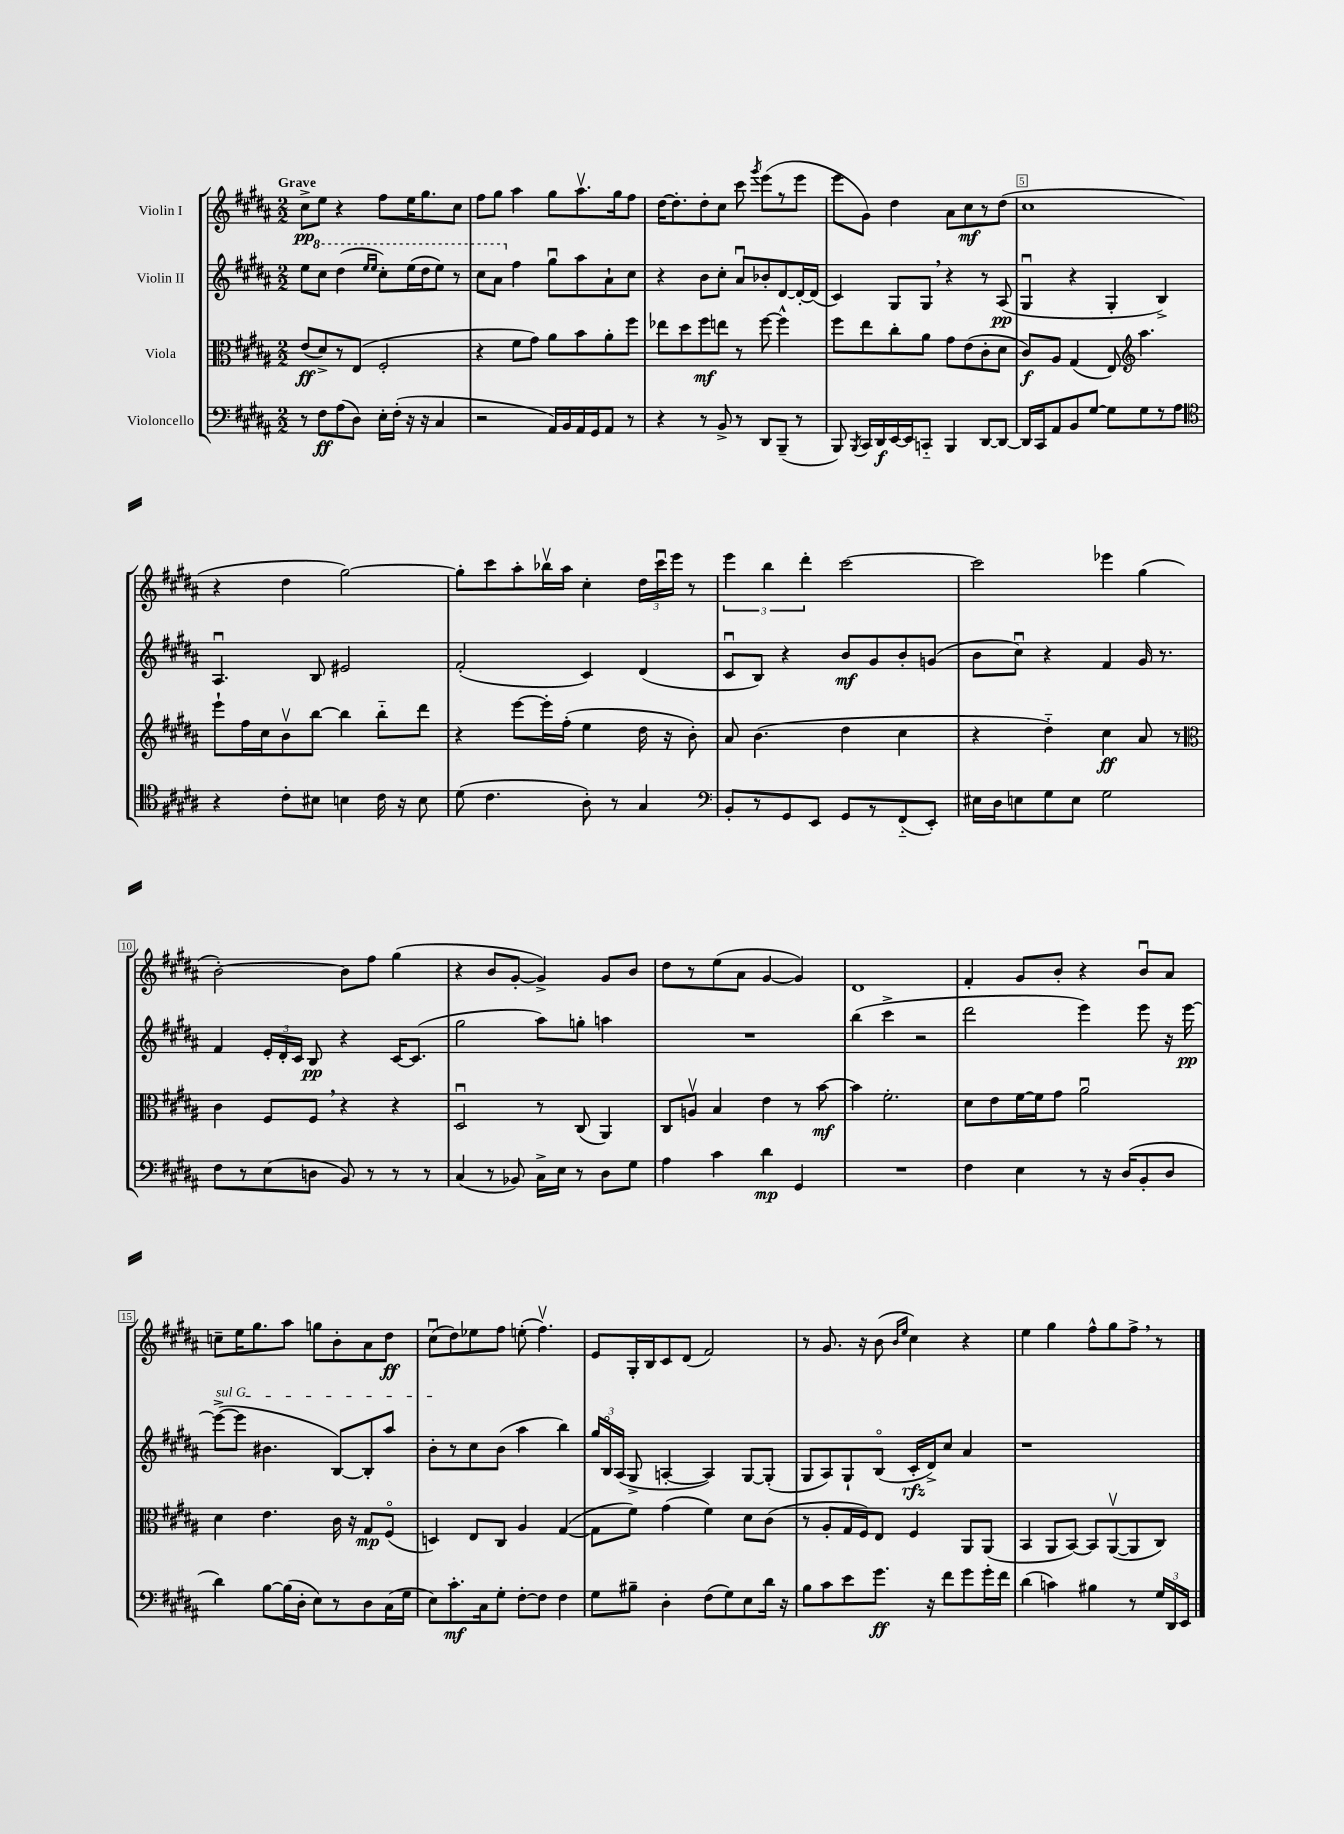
<<
\new StaffGroup <<
\new Staff = "s0" \with { instrumentName = "Violin I" } {
    \clef treble \key b \major \numericTimeSignature \time 2/2 \tempo "Grave"
    \autoBeamOff cis''8[->\pp e''8] r4 fis''8[ e''16 gis''8. cis''8] |
    fis''8[ gis''8] ais''4 gis''8[ ais''8.\upbow gis''16 fis''8] |
    dis''16[~ dis''8.-. dis''8-. cis''8] cis'''8 \acciaccatura { gis'''8 } e'''8[( r8 e'''8] |
    e'''8[ gis'8]) dis''4 ais'8[ cis''8\mf r8 dis''8]( |
    cis''1 |
    r4 dis''4 gis''2~) |
    gis''8[-. cis'''8 ais''8-. bes''16\upbow ais''16] cis''4-. \tuplet 3/2 { dis''16[ cis'''16\downbow e'''16] } r8 |
    \tuplet 3/2 { e'''4 b''4 dis'''4-. } cis'''2~ |
    cis'''2 ees'''4 gis''4( |
    b'2~-.) b'8[ fis''8] gis''4( |
    r4 b'8[ gis'8]~-. gis'4->) gis'8[ b'8] |
    dis''8[ r8 e''8( ais'8] gis'4~ gis'4) |
    dis'1 |
    fis'4-. gis'8[ b'8]-. r4 b'8[\downbow ais'8] |
    c''8[-- e''16 gis''8. ais''8] g''8[ b'8-. ais'8 dis''8]\ff |
    cis''8[\downbow( dis''8) ees''8 fis''8] e''8-.( fis''4.\upbow) |
    e'8[ gis16-. b16 cis'8 dis'8]( fis'2) |
    r8 gis'8. r16 b'8( \grace { b'16[ e''16] } cis''4) r4 |
    e''4 gis''4 fis''8[-^ gis''8 fis''8]-> \breathe r8 \bar "|." |
}
\new Staff = "s1" \with { instrumentName = "Violin II" } {
    \clef treble \key b \major \numericTimeSignature \time 2/2
    \autoBeamOff e''8[ \ottava #1 cis'''8] dis'''4( \grace { e'''16[ e'''16] } cis'''8[-.) e'''16( dis'''16 e'''8]) r8 |
    cis'''8[ ais''8] \ottava #0 fis''4 gis''8[\downbow ais''8 ais'8-! cis''8] |
    r4 b'8[ cis''8]-. ais'8[\downbow bes'8-. dis'8~ dis'16~-. dis'16]( |
    cis'4) gis8[ gis8] \breathe r4 r8 ais8\pp( |
    gis4\downbow r4 gis4-. b4->) |
    ais4.\downbow b8 eis'2 |
    fis'2-.( cis'4) dis'4( |
    cis'8[\downbow b8]) r4 b'8[\mf gis'8 b'8-. g'8]( |
    b'8[ cis''8]\downbow) r4 fis'4 gis'16 r8. |
    fis'4 \tuplet 3/2 { e'16[-. dis'16-. cis'16] } b8\pp r4 cis'16[~ cis'8.]( |
    gis''2 ais''8[) g''8]-. a''4 |
    R1 |
    b''4( cis'''4-> r2 |
    dis'''2 e'''4) e'''8 r16 e'''16~\pp |
    \once \override TextSpanner.bound-details.left.text = \markup { \italic "sul G" } e'''8[~->\startTextSpan( e'''8] bis'4. b8[~) b8-. ais''8] |
    b'8[-.\stopTextSpan r8 cis''8 b'8]( ais''4 b''4) |
    \tuplet 3/2 { gis''16[ b16\flageolet ais16]( } gis8-> a4~-. a4) gis8[~ gis8]-.( |
    gis8[ ais8) gis8-! b8]\flageolet( cis'16[-.\rfz dis'16->) cis''8] ais'4 |
    r1 \bar "|." |
}
\new Staff = "s2" \with { instrumentName = "Viola" } {
    \clef alto \key b \major \numericTimeSignature \time 2/2
    \autoBeamOff e'8[\ff( dis'8->) r8 e8]( fis2-. |
    r4 fis'8[ gis'8]) ais'8[ b'8 ais'8-. fis''8] |
    ees''8[ dis''8 fis''8\mf e''8] r8 fis''8~ fis''4-^ |
    fis''8[ e''8 cis''8-. ais'8] gis'8[ e'8( cis'8-. dis'8] |
    cis'8[\f) ais8] gis4( e8) \clef treble ais''4. |
    e'''8[-! fis''16 cis''16 b'8\upbow b''8]~ b''4 b''8[-_ dis'''8] |
    r4 e'''8[~ e'''16-. fis''16]-.( e''4 dis''16 r16 b'8-.) |
    ais'8 b'4.( dis''4 cis''4 |
    r4 dis''4-_) cis''4\ff ais'8 r8 |
    \clef alto cis'4 fis8[ fis8] \breathe r4 r4 |
    dis2\downbow r8 cis8( ais,4) |
    cis8[ a8]\upbow b4 e'4 r8 b'8~\mf |
    b'4 fis'2.-. |
    dis'8[ e'8 fis'16~ fis'16 gis'8] ais'2\downbow |
    dis'4 e'4. cis'16 r16 gis8[\mp fis8]\flageolet( |
    d4) e8[ cis8] ais4 gis4~( |
    gis8[ fis'8]) gis'4( fis'4) dis'8[ cis'8]( |
    r8 ais8[-. gis16 fis16) e8] fis4 ais,8[ ais,8]( |
    b,4 ais,8[ b,8]~) b,8[ ais,8~\upbow( ais,8 cis8]) \bar "|." |
}
\new Staff = "s3" \with { instrumentName = "Violoncello" } {
    \clef bass \key b \major \numericTimeSignature \time 2/2
    \autoBeamOff r8 fis8[\ff ais8( dis8]) e16[-. fis16]-.( r16 r16 cis4 |
    r2 ais,16[) b,16 ais,16 gis,16 ais,8] r8 |
    r4 r8 b,8-> r8 dis,8[ b,,8]--( r8 |
    b,,8) \acciaccatura { b,,8 } cis,16[ dis,16\f e,16~ e,16 c,8]-_ b,,4 dis,8[~ dis,8]~ |
    dis,16[ cis,16 ais,8 b,8 gis8]~ gis8[ gis8 r8 ais8] |
    \clef tenor r4 cis'8[-. bis8] b4 cis'16 r16 b8 |
    dis'8( cis'4. ais8-.) r8 gis4 |
    \clef bass b,8[-. r8 gis,8 e,8] gis,8[ r8 fis,8-_( e,8]-.) |
    eis16[ dis16 e8 gis8 e8] gis2 |
    fis8[ r8 e8( d8] b,8) r8 r8 r8 |
    cis4( r8 bes,8) cis16[-> e16] r8 dis8[ gis8] |
    ais4 cis'4 dis'4\mp gis,4 |
    R1 |
    fis4 e4 r8 r16 dis16[( b,8-. dis8] |
    dis'4) b8[~ b16( dis16]-. e8[) r8 dis8 cis16( gis16] |
    e8[) cis'8.-.\mf cis16 gis8]-. fis8[~-. fis8] fis4 |
    gis8[ bis8]-- dis4-. fis8[( gis8) e8 dis'16] r16 |
    b8[ cis'8 e'8 gis'8.]\ff r16 fis'8[ gis'8 gis'16-. fis'16] |
    dis'4( c'4) bis4 r8 \tuplet 3/2 { gis16[ dis,16 e,16] } \bar "|." |
}
>>
>>
\layout { \context { \Score \override BarNumber.break-visibility = ##(#f #t #t) barNumberVisibility = #(every-nth-bar-number-visible 5) \override BarNumber.stencil = #(make-stencil-boxer 0.1 0.3 ly:text-interface::print) } }
